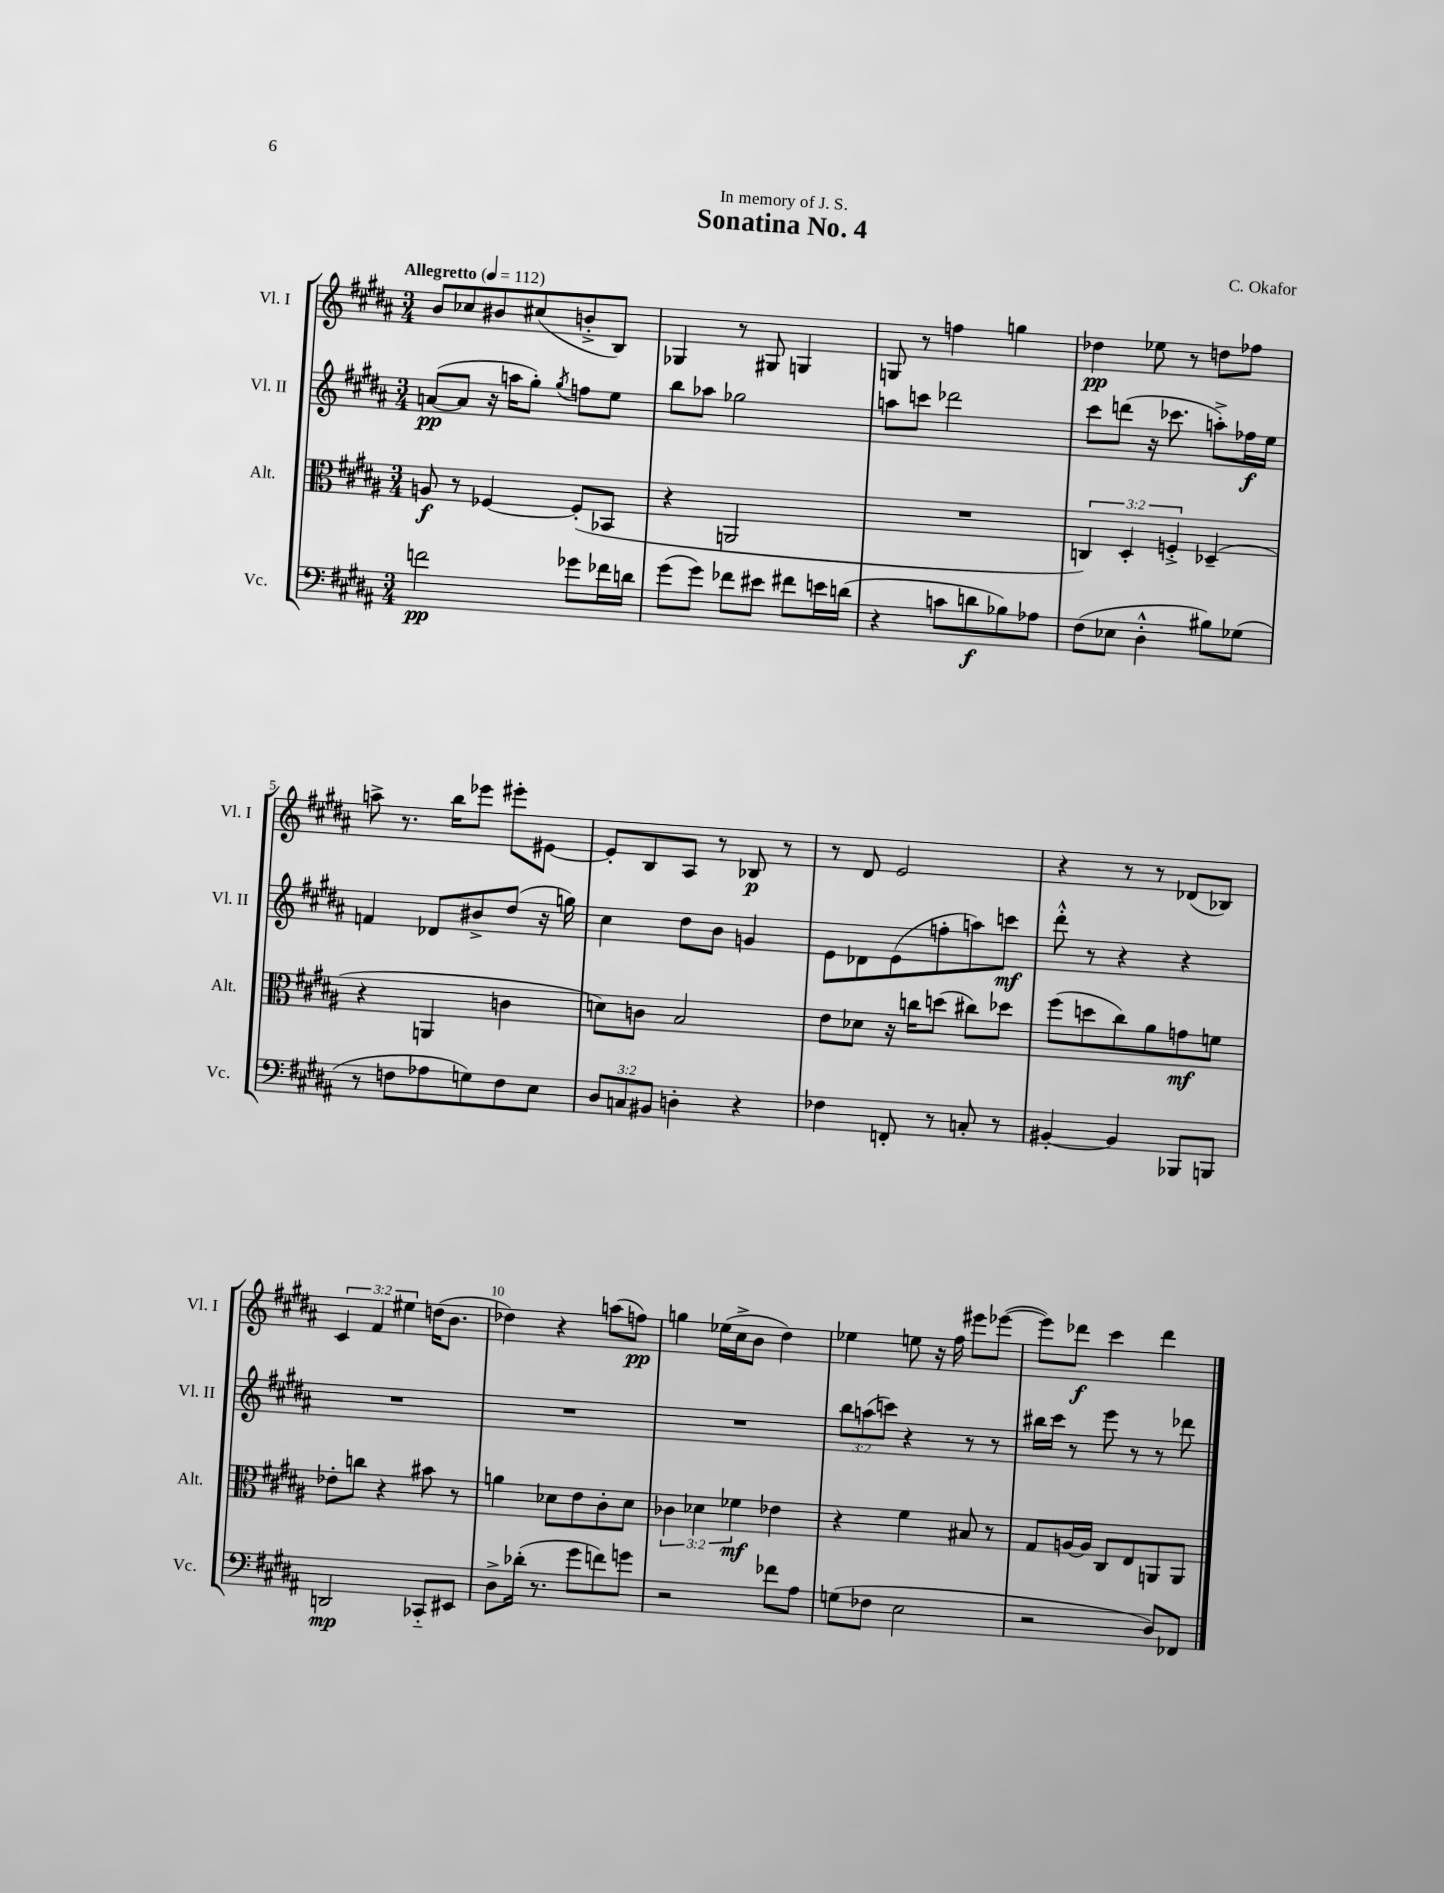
\header { title = "Sonatina No. 4" composer = "C. Okafor" dedication = "In memory of J. S." }
<<
\new StaffGroup <<
\new Staff = "s0" \with { instrumentName = "Vl. I" shortInstrumentName = "Vl. I" } {
    \clef treble \key b \major \numericTimeSignature \time 3/4 \override Staff.TupletNumber.text = #tuplet-number::calc-fraction-text \tempo "Allegretto" 4 = 112
    b'8 ces''8 bis'8 cis''8( b'8-.-> b8) |
    ges4 r8 gis8 g4 |
    g8 r8 f''4 g''4 |
    des''4\pp ees''8 r8 d''8 fes''8 |
    a''8-> r8. b''16 ees'''8 eis'''8-. eis'8~ |
    eis'8-. b8 ais8 r8 bes8\p r8 |
    r8 dis'8 e'2 |
    r4 r8 r8 des'8( bes8) |
    \tuplet 3/2 { cis'4 fis'4 eis''4 } d''16( b'8. |
    des''4) r4 a''8( f''8\pp) |
    g''4 ees''16( cis''16-> b'8 dis''4) |
    ees''4 e''8 r16 fis''16 eis'''8 ees'''8~( |
    ees'''8) des'''8\f cis'''4 des'''4 \bar "|." |
}
\new Staff = "s1" \with { instrumentName = "Vl. II" shortInstrumentName = "Vl. II" } {
    \clef treble \key b \major \numericTimeSignature \time 3/4 \override Staff.TupletNumber.text = #tuplet-number::calc-fraction-text
    a'8~\pp( a'8 r16 a''16 gis''8-.) \acciaccatura { gis''8 } f''8 e''8 |
    b''8 aes''8 ges''2 |
    a''8 c'''8 des'''2 |
    cis'''8 d'''8( r16 ces'''8. a''8-.->) fes''16\f e''16 |
    f'4 des'8 bis'8-> dis''8( r16 g''16) |
    cis''4 dis''8 b'8 g'4 |
    e'8 des'8 e'8( f''8-. a''8) c'''8\mf |
    dis'''8-.-^ r8 r4 r4 |
    R2. |
    R2. |
    R2. |
    \tuplet 3/2 { b''8 a''8( c'''8) } r4 r8 r8 |
    bis''16 cis'''16 r8 e'''8 r8 r8 des'''8 \bar "|." |
}
\new Staff = "s2" \with { instrumentName = "Alt." shortInstrumentName = "Alt." } {
    \clef alto \key b \major \numericTimeSignature \time 3/4 \override Staff.TupletNumber.text = #tuplet-number::calc-fraction-text
    a8\f r8 fes4~ fes8-.( bes,8 |
    r4 a,2 |
    R2. |
    \tuplet 3/2 { c4) dis4-. f4-.-> } des4--( |
    r4 a,4 c'4 |
    d'8) c'8 b2 |
    e'8 des'8 r16 c''16 d''8( cis''8) des''8 |
    fis''8( d''8 cis''8) ais'8 g'8\mf f'8 |
    ees'8-. c''8 r4 bis'8 r8 |
    a'4 des'8 e'8 cis'8-. des'8 |
    \tuplet 3/2 { ces'4 des'4 fes'4\mf } ees'4 |
    r4 fis'4 bis8 r8 |
    gis8 a16~ a16 cis8 e8 a,8 a,8 \bar "|." |
}
\new Staff = "s3" \with { instrumentName = "Vc." shortInstrumentName = "Vc." } {
    \clef bass \key b \major \numericTimeSignature \time 3/4 \override Staff.TupletNumber.text = #tuplet-number::calc-fraction-text
    f'2\pp ges'8 fes'16 d'16 |
    gis'8( gis'8) fes'8 eis'8 fis'8 e'16 d'16( |
    r4 c'8 d'8\f bes8) aes8 |
    fis8( ees8 dis4-.-^ bis8) ges8( |
    r8 f8 aes8 g8) f8 e8 |
    \tuplet 3/2 { dis8 c8 bis,8 } d4-. r4 |
    fes4 f,8-. r8 c8-. r8 |
    bis,4~-. bis,4 bes,,8 b,,8 |
    d,2\mp ces,8-_ eis,8 |
    dis8-> des'16-.( r8. gis'8 f'8) g'8 |
    r2 fes'8 ais8 |
    g8( fes8 e2 |
    r2 dis8) fes,8 \bar "|." |
}
>>
>>
\layout { \context { \Score \override BarNumber.break-visibility = ##(#f #t #t) barNumberVisibility = #(every-nth-bar-number-visible 5) } }
